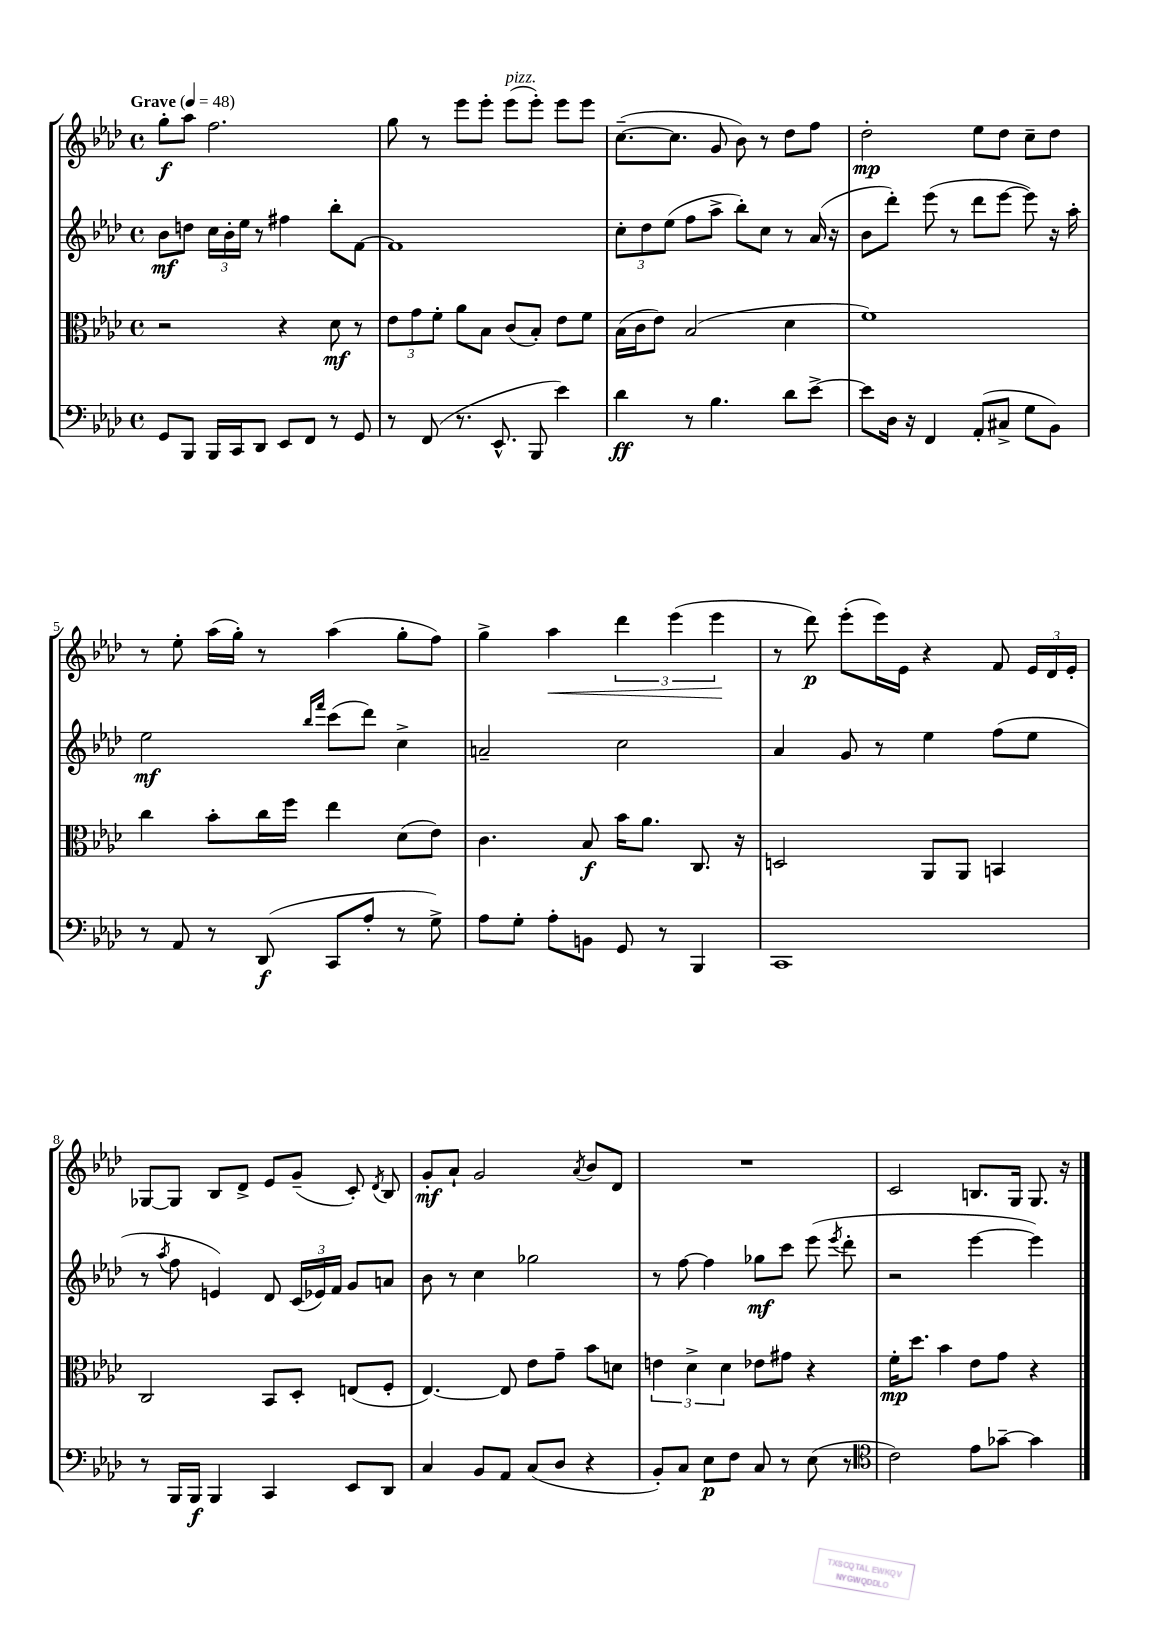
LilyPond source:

<<
\new StaffGroup <<
\new Staff = "s0" {
    \clef treble \key aes \major \defaultTimeSignature \time 4/4 \tempo "Grave" 4 = 48
    \autoBeamOff g''8[-.\f aes''8] f''2. |
    g''8 r8 ees'''8[ ees'''8]-. ees'''8[^\markup { \italic "pizz." }( ees'''8]-.) ees'''8[ ees'''8] |
    c''8.[~--( c''8.] g'8 bes'8) r8 des''8[ f''8] |
    des''2-.\mp ees''8[ des''8] c''8[-- des''8] |
    r8 ees''8-. aes''16[( g''16]-.) r8 aes''4( g''8[-. f''8]) |
    g''4-> aes''4\< \tuplet 3/2 { des'''4 ees'''4( ees'''4\! } |
    r8 des'''8\p) ees'''8[-.( ees'''16) ees'16] r4 f'8 \tuplet 3/2 { ees'16[ des'16 ees'16]-. } |
    ges8[~ ges8] bes8[ des'8]-> ees'8[ g'8]--( c'8-.) \acciaccatura { des'8 } bes8 |
    g'8[-.\mf aes'8]-! g'2 \acciaccatura { aes'8 } bes'8[ des'8] |
    R1 |
    c'2 b8.[ g16] g8. r16 \bar "|." |
}
\new Staff = "s1" {
    \clef treble \key aes \major \defaultTimeSignature \time 4/4
    \autoBeamOff bes'8[\mf d''8] \tuplet 3/2 { c''16[ bes'16-. ees''16] } r8 fis''4 bes''8[-. f'8]~ |
    f'1 |
    \tuplet 3/2 { c''8[-. des''8 ees''8]( } f''8[ aes''8]-> bes''8[-.) c''8] r8 aes'16( r16 |
    bes'8[ des'''8]-.) ees'''8( r8 des'''8[ ees'''8]~ ees'''8) r16 aes''16-. |
    ees''2\mf \grace { bes''16[ f'''16] } c'''8[( des'''8]) c''4-> |
    a'2-- c''2 |
    aes'4 g'8 r8 ees''4 f''8[( ees''8] |
    r8 \acciaccatura { aes''8 } f''8 e'4) des'8 \tuplet 3/2 { c'16[( ees'16) f'16] } g'8[ a'8] |
    bes'8 r8 c''4 ges''2 |
    r8 f''8~ f''4 ges''8[\mf c'''8] ees'''8( \acciaccatura { ees'''8 } des'''8-. |
    r2 ees'''4~ ees'''4) \bar "|." |
}
\new Staff = "s2" {
    \clef alto \key aes \major \defaultTimeSignature \time 4/4
    \autoBeamOff r2 r4 des'8\mf r8 |
    \tuplet 3/2 { ees'8[ g'8 f'8]-. } aes'8[ bes8] c'8[( bes8]-.) ees'8[ f'8] |
    bes16[( c'16 ees'8]) bes2( des'4 |
    f'1) |
    c''4 bes'8[-. c''16 f''16] ees''4 des'8[( ees'8]) |
    c'4. bes8\f bes'16[ aes'8.] c8. r16 |
    d2 aes,8[ aes,8] b,4 |
    c2 bes,8[ des8]-. e8[( f8]-. |
    ees4.~) ees8 ees'8[ g'8]-- bes'8[ d'8] |
    \tuplet 3/2 { e'4 des'4-> des'4 } ees'8[ gis'8] r4 |
    f'16[-.\mp des''8.] bes'4 ees'8[ g'8] r4 \bar "|." |
}
\new Staff = "s3" {
    \clef bass \key aes \major \defaultTimeSignature \time 4/4
    \autoBeamOff g,8[ bes,,8] bes,,16[ c,16 des,8] ees,8[ f,8] r8 g,8 |
    r8 f,8( r8. ees,8.-^ bes,,8 ees'4) |
    des'4\ff r8 bes4. des'8[ ees'8]~-> |
    ees'8[ des16] r16 f,4 aes,8[-.( cis8]-> g8[ bes,8]) |
    r8 aes,8 r8 des,8\f( c,8[ aes8]-. r8 g8->) |
    aes8[ g8]-. aes8[-. b,8] g,8 r8 bes,,4 |
    c,1 |
    r8 bes,,16[ bes,,16]\f bes,,4 c,4 ees,8[ des,8] |
    c4 bes,8[ aes,8] c8[( des8] r4 |
    bes,8[-.) c8] ees8[\p f8] c8 r8 ees8( r8 |
    \clef tenor c'2) ees'8[ ges'8]~-- ges'4 \bar "|." |
}
>>
>>
